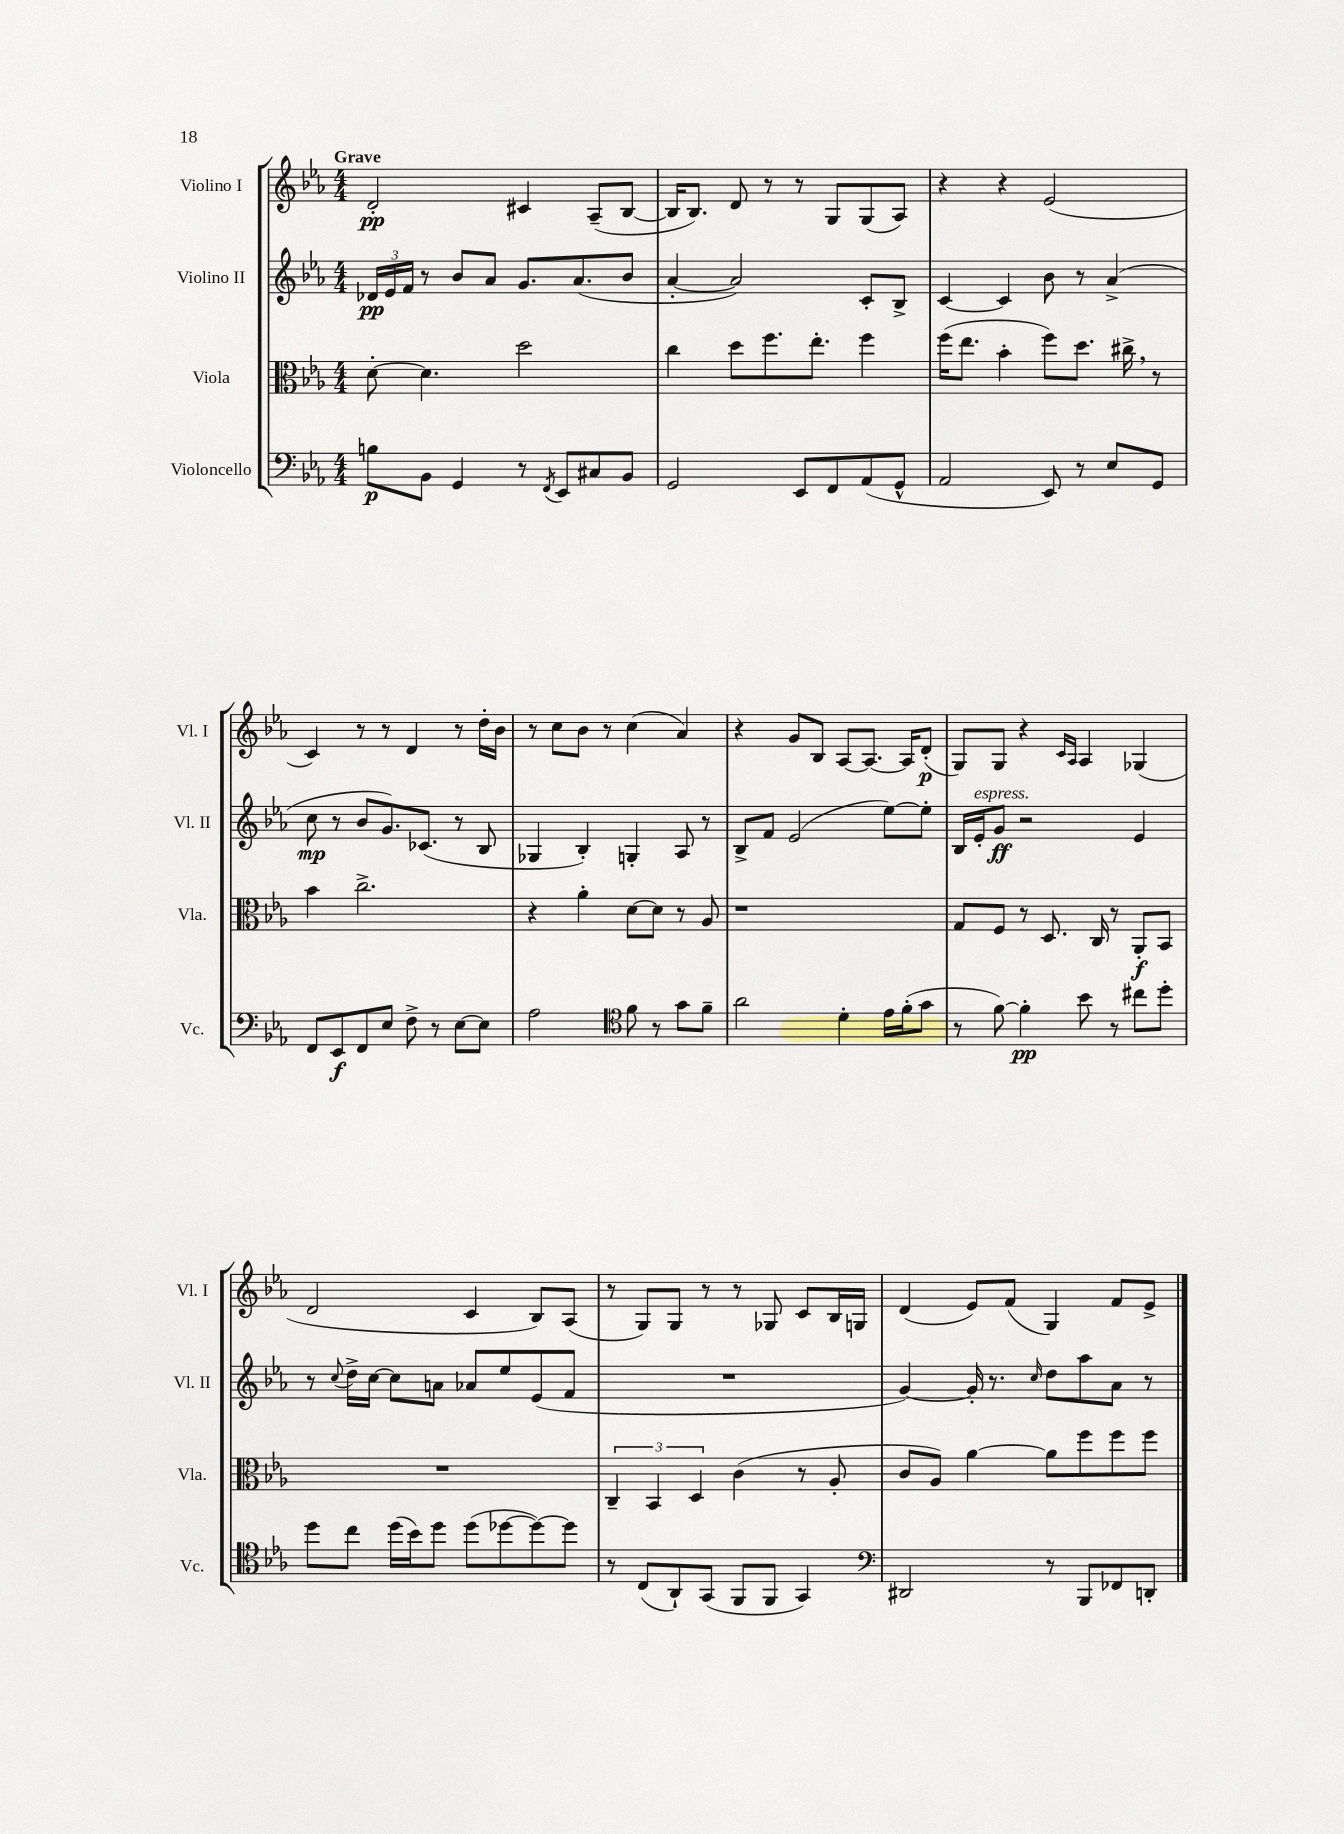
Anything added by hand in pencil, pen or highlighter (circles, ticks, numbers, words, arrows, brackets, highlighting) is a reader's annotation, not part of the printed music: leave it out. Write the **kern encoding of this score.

**kern	**dynam	**kern	**dynam	**kern	**dynam	**kern	**dynam
*part4	*part4	*part3	*part3	*part2	*part2	*part1	*part1
*staff4	*staff4	*staff3	*staff3	*staff2	*staff2	*staff1	*staff1
*I"Violoncello	*	*I"Viola	*	*I"Violino II	*	*I"Violino I	*
*I'Vc.	*	*I'Vla.	*	*I'Vl. II	*	*I'Vl. I	*
*clefF4	*	*clefC3	*	*clefG2	*	*clefG2	*
*k[b-e-a-]	*	*k[b-e-a-]	*	*k[b-e-a-]	*	*k[b-e-a-]	*
*M4/4	*	*M4/4	*	*M4/4	*	*M4/4	*
=1	=1	=1	=1	=1	=1	=1	=1
!	!	!	!	!	!	!LO:TX:a:B:t=Grave	!
8Bn\L	p	[8d'\	.	24d-X/LL	pp	2d'/	pp
.	.	.	.	24e-/	.	.	.
.	.	.	.	24f/JJ	.	.	.
8BB-\J	.	4.d\]	.	8r	.	.	.
4GG/	.	.	.	8b-/L	.	.	.
.	.	.	.	8a-/J	.	.	.
8r	.	2dd\	.	8.g/L	.	4c#X/	.
8qFF/	.	.	.	.	.	.	.
8EE-/L	.	.	.	.	.	.	.
.	.	.	.	(8.a-/	.	.	.
8C#X/	.	.	.	.	.	(8A-~/L	.
8BB-/J	.	.	.	8b-/J	.	[8B-/J	.
=2	=2	=2	=2	=2	=2	=2	=2
2GG/	.	4cc\	.	[4a-'/	.	16B-/KL]	.
.	.	.	.	.	.	8.B-/J)	.
.	.	8dd\L	.	2a-/])	.	8d/	.
.	.	8.ff\	.	.	.	8r	.
8EE-/L	.	.	.	.	.	8r	.
.	.	8.ee-'\J	.	.	.	.	.
8FF/	.	.	.	.	.	8G/L	.
(8AA-/	.	4ff\	.	8c'/L	.	(8G/	.
8GG^^/J	.	.	.	8B-^/J	.	8A-/J)	.
=3	=3	=3	=3	=3	=3	=3	=3
2AA-/	.	(16ff\KL	.	[4c/	.	4r	.
.	.	8.ee-\J	.	.	.	.	.
.	.	4b-'\	.	4c/]	.	4r	.
8EE-/)	.	8ff\L)	.	8b-\	.	(2e-/	.
8r	.	8.dd\J	.	8r	.	.	.
8E-/L	.	.	.	(4a-^/	.	.	.
.	.	16cc#X^,\	.	.	.	.	.
8GG/J	.	8r	.	.	.	.	.
!!LO:LB:g=z
=4	=4	=4	=4	=4	=4	=4	=4
8FF/L	.	4b-\	.	8cc\	mp	4c/)	.
8EE-/	f	.	.	8r	.	.	.
8FF/	.	2.cc^\	.	8b-/L	.	8r	.
8E-/J	.	.	.	8.g/)	.	8r	.
8F^\	.	.	.	.	.	4d/	.
.	.	.	.	(8.c-X/J	.	.	.
8r	.	.	.	.	.	.	.
[8E-\L	.	.	.	8r	.	8r	.
8E-\J]	.	.	.	8B-/	.	16dd'\LL	.
.	.	.	.	.	.	16b-\JJ	.
=5	=5	=5	=5	=5	=5	=5	=5
2A-\	.	4r	.	4G-X/	.	8r	.
.	.	.	.	.	.	8cc\L	.
.	.	4a-'\	.	4B-'/)	.	8b-\J	.
.	.	.	.	.	.	8r	.
*clefC4	*	*	*	*	*	*	*
8f\	.	[8d\L	.	4Gn'/	.	(4cc\	.
8r	.	8d\J]	.	.	.	.	.
8g\L	.	8r	.	8A-/	.	4a-/)	.
8f~\J	.	8A-/	.	8r	.	.	.
=6	=6	=6	=6	=6	=6	=6	=6
2a-\	.	1r	.	8B-^/L	.	4r	.
.	.	.	.	8f/J	.	.	.
.	.	.	.	(2e-/	.	8g/L	.
.	.	.	.	.	.	8B-/J	.
4d'\	.	.	.	.	.	[8A-/L	.
.	.	.	.	.	.	8.A-/J_	.
16e-\LL	.	.	.	[8ee-\L)	.	.	.
(16f'\J	.	.	.	.	.	16A-/KL]	.
8g\J	.	.	.	8ee-'\J]	.	(8d'/J	p
=7	=7	=7	=7	=7	=7	=7	=7
8r	.	8G/L	.	16B-/LL	.	8G/L)	.
!	!	!	!	!LO:TX:a:i:t=espress.	!	!	!
.	.	.	.	16e-'/J	.	.	.
[8f\)	.	8F/J	.	8g/J	ff	8G/J	.
4f'\]	pp	8r	.	2r	.	4r	.
.	.	8.D/	.	.	.	.	.
.	.	.	.	.	.	16qqc/LL	.
.	.	.	.	.	.	16qqA-/JJ	.
8b-\	.	.	.	.	.	4A-/	.
.	.	16C/	.	.	.	.	.
8r	.	8r	.	.	.	.	.
8cc#X\L	.	8AA-'/L	f	4e-/	.	(4G-X/	.
8dd'\J	.	8BB-/J	.	.	.	.	.
!!LO:LB:g=z
=8	=8	=8	=8	=8	=8	=8	=8
8dd\L	.	1r	.	8r	.	2d/	.
.	.	.	.	8qqcc/	.	.	.
8cc\J	.	.	.	16dd^\LL	.	.	.
.	.	.	.	[16cc\JJ	.	.	.
(16dd\LL	.	.	.	8cc\L]	.	.	.
16b-\J)	.	.	.	.	.	.	.
8dd\J	.	.	.	8an\J	.	.	.
(8dd\L	.	.	.	8a-X/L	.	4c/	.
[8dd-X\	.	.	.	8ee-/	.	.	.
8dd-\_)	.	.	.	(8e-/	.	8B-/L)	.
8dd-\J]	.	.	.	8f/J	.	(8A-/J	.
=9	=9	=9	=9	=9	=9	=9	=9
8r	.	6C~/	.	1r	.	8r	.
(8C/L	.	.	.	.	.	8G/L)	.
.	.	6BB-/	.	.	.	.	.
8AA-`/)	.	.	.	.	.	8G/J	.
.	.	6D/	.	.	.	.	.
(8GG/J	.	.	.	.	.	8r	.
8FF/L	.	(4c\	.	.	.	8r	.
8FF/J	.	.	.	.	.	8G-X/	.
4GG/)	.	8r	.	.	.	8c/L	.
.	.	8A-'/	.	.	.	16B-/L	.
.	.	.	.	.	.	16Gn/JJ	.
=10	=10	=10	=10	=10	=10	=10	=10
*clefF4	*	*	*	*	*	*	*
2DD#X/	.	8c/L	.	[4g/)	.	(4d/	.
.	.	8A-/J)	.	.	.	.	.
.	.	[4a-\	.	16g'/]	.	8e-/L)	.
.	.	.	.	8.r	.	.	.
.	.	.	.	.	.	(8f/J	.
.	.	.	.	16qqcc/	.	.	.
8r	.	8a-\L]	.	8dd\L	.	4G/)	.
8BBB-/L	.	8ff\	.	8aa-\	.	.	.
8FF-X/	.	8ff\	.	8a-\J	.	8f/L	.
8DDn'/J	.	8ff\J	.	8r	.	8e-^/J	.
==	==	==	==	==	==	==	==
*-	*-	*-	*-	*-	*-	*-	*-
